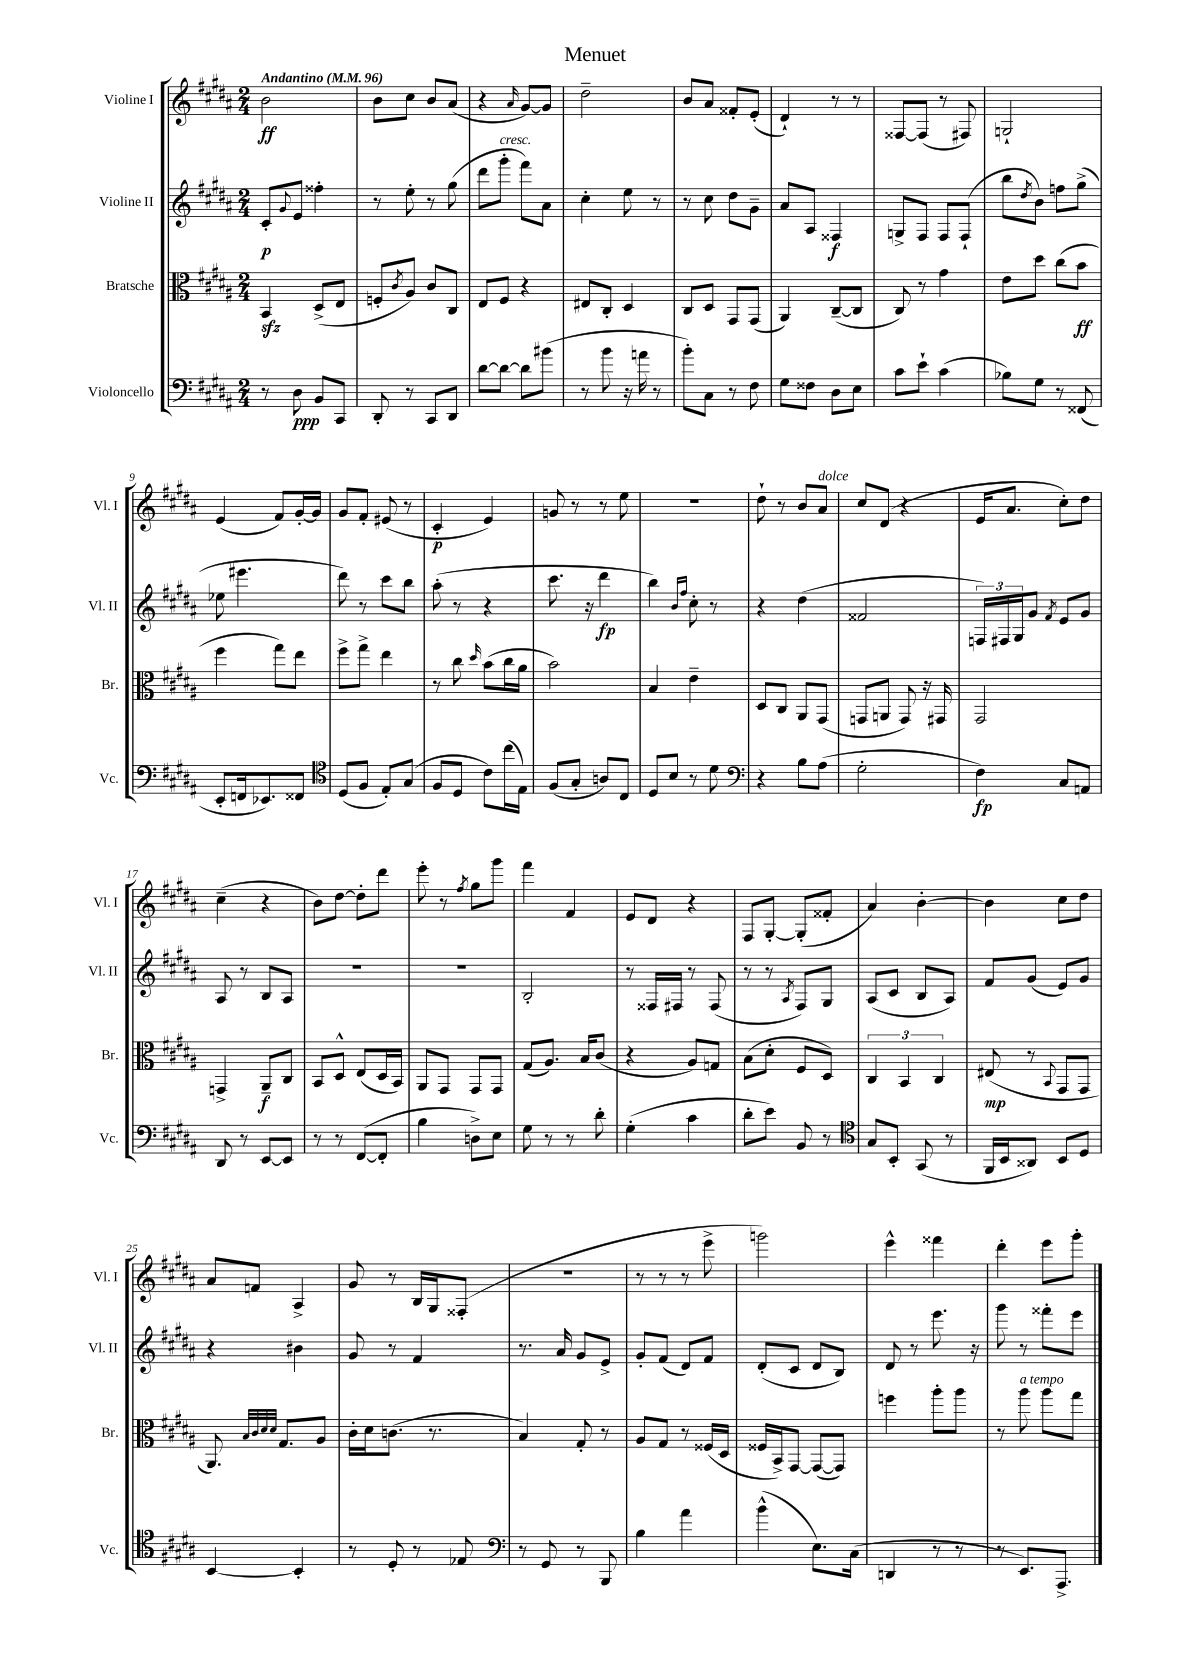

**kern	**dynam	**kern	**dynam	**kern	**dynam	**kern	**dynam
*part4	*part4	*part3	*part3	*part2	*part2	*part1	*part1
*staff4	*staff4	*staff3	*staff3	*staff2	*staff2	*staff1	*staff1
*I"Violoncello	*	*I"Bratsche	*	*I"Violine II	*	*I"Violine I	*
*I'Vc.	*	*I'Br.	*	*I'Vl. II	*	*I'Vl. I	*
*clefF4	*	*clefC3	*	*clefG2	*	*clefG2	*
*k[f#c#g#d#a#]	*	*k[f#c#g#d#a#]	*	*k[f#c#g#d#a#]	*	*k[f#c#g#d#a#]	*
*M2/4	*	*M2/4	*	*M2/4	*	*M2/4	*
*MM96	*	*MM96	*	*MM96	*	*MM96	*
=1	=1	=1	=1	=1	=1	=1	=1
!	!	!	!	!	!	!LO:TX:a:B:t=Andantino	!
8r	.	4BBzz/	.	8c#'/L	p	2b\	ff
.	.	.	.	8qqg#/	.	.	.
8D#\	ppp	.	.	8e/J	.	.	.
8BB/L	.	(8D#^/L	.	4ff##X'\	.	.	.
8CC#/J	.	8E/J	.	.	.	.	.
=2	=2	=2	=2	=2	=2	=2	=2
8DD#'/	.	8Fn'/L	.	8r	.	8b\L	.
.	.	8qc#/	.	.	.	.	.
8r	.	8A#/J)	.	8ee'\	.	8cc#\J	.
8CC#/L	.	8c#/L	.	8r	.	8b/L	.
8DD#/J	.	8C#/J	.	(8gg#\	.	(8a#/J	.
=3	=3	=3	=3	=3	=3	=3	=3
[8d#\L	.	8E/L	.	8ddd#\L	.	4r	.
!	!	!	!	!LO:TX:a:i:t=cresc.	!	!	!
8d#\J_	.	8F#/J	.	8ggg#'\J	.	.	.
.	.	.	.	.	.	16qqa#/	.
8d#\L]	.	4r	.	8fff#\L)	.	[8g#/L)	.
(8b#X\J	.	.	.	8a#\J	.	8g#/J]	.
=4	=4	=4	=4	=4	=4	=4	=4
8r	.	8E#X/L	.	4cc#'\	.	2dd#~\	.
8b\	.	8C#'/J	.	.	.	.	.
16r	.	4D#/	.	8ee\	.	.	.
16an\	.	.	.	.	.	.	.
8r	.	.	.	8r	.	.	.
=5	=5	=5	=5	=5	=5	=5	=5
8b'\L)	.	8C#/L	.	8r	.	8b/L	.
8C#\J	.	8D#/J	.	8cc#\	.	8a#/J	.
8r	.	8GG#/L	.	8dd#\L	.	8f##X'/L	.
8F#\	.	(8GG#/J	.	8g#~\J	.	(8e'/J	.
=6	=6	=6	=6	=6	=6	=6	=6
8G#\L	.	4AA#/)	.	8a#/L	.	4d#`/)	.
8F##X\J	.	.	.	8A#/J	.	.	.
8D#\L	.	([8C#~/L	.	4F##X/	f	8r	.
8E\J	.	8C#/J]	.	.	.	8r	.
=7	=7	=7	=7	=7	=7	=7	=7
8c#\L	.	8C#/)	.	8Gn^/L	.	[8F##X/L	.
8e`\J	.	8r	.	8F#/J	.	(8F##/J]	.
(4c#\	.	4g#\	.	8F#/L	.	8r	.
.	.	.	.	(8F#`/J	.	8F#X/)	.
=8	=8	=8	=8	=8	=8	=8	=8
8B-X\L)	.	8e\L	.	8bb\L	.	2Gn`/	.
.	.	.	.	8qdd#/	.	.	.
8G#\J	.	8dd#\J	.	8b\J)	.	.	.
8r	.	(8cc#\L	.	8ffn\L	.	.	.
(8FF##X/	.	8b\J	ff	(8gg#^\J	.	.	.
!!LO:LB:g=z
=9	=9	=9	=9	=9	=9	=9	=9
8EE'/L	.	4ff#\	.	8ee-X\	.	(4e/	.
16FFn/k	.	.	.	4.eee#X\	.	.	.
8.EE-X/)	.	.	.	.	.	.	.
.	.	8gg#\L)	.	.	.	8f#/L)	.
8FF##X/J	.	8ee\J	.	.	.	[16g#'/L	.
.	.	.	.	.	.	16g#/JJ]	.
=10	=10	=10	=10	=10	=10	=10	=10
*clefC4	*	*	*	*	*	*	*
(8D#/L	.	8ff#^\L	.	8ddd#\)	.	8g#/L	.
8F#/J	.	8gg#^\J	.	8r	.	8f#'/J	.
8E'/L)	.	4ee\	.	8ccc#\L	.	(8e#X/	.
(8G#/J	.	.	.	8bb\J	.	8r	.
=11	=11	=11	=11	=11	=11	=11	=11
8F#/L	.	8r	.	(8aa#'\	.	4c#'/	p
8D#/J	.	8cc#\	.	8r	.	.	.
.	.	16qqdd#/	.	.	.	.	.
8c#\L)	.	(8b\L	.	4r	.	4e/)	.
(16cc#\L	.	16cc#\L	.	.	.	.	.
16E\JJ)	.	16a#\JJ	.	.	.	.	.
=12	=12	=12	=12	=12	=12	=12	=12
(8F#/L	.	2b\)	.	8.ccc#\	.	8gn/	.
8G#'/J	.	.	.	.	.	8r	.
.	.	.	.	16r	.	.	.
8An/L)	.	.	.	4ddd#\	fp	8r	.
8C#/J	.	.	.	.	.	8ee\	.
=13	=13	=13	=13	=13	=13	=13	=13
8D#/L	.	4B/	.	4bb\)	.	2r	.
8B/J	.	.	.	.	.	.	.
.	.	.	.	16qqb/LL	.	.	.
.	.	.	.	16qqff#/JJ	.	.	.
8r	.	4e~\	.	8cc#'\	.	.	.
8d#\	.	.	.	8r	.	.	.
=14	=14	=14	=14	=14	=14	=14	=14
*clefF4	*	*	*	*	*	*	*
4r	.	8D#/L	.	4r	.	8dd#`\	.
.	.	8C#/J	.	.	.	8r	.
8B\L	.	8AA#/L	.	(4dd#\	.	8b/L	.
!	!	!	!	!	!	!LO:TX:a:i:t=dolce	!
(8A#\J	.	(8GG#/J	.	.	.	8a#/J	.
=15	=15	=15	=15	=15	=15	=15	=15
2G#'\	.	8GGn/L	.	2f##X/	.	8cc#/L	.
.	.	8AAn/J	.	.	.	(8d#/J	.
.	.	8GG/)	.	.	.	4r	.
.	.	16r	.	.	.	.	.
.	.	16GG#X/	.	.	.	.	.
=16	=16	=16	=16	=16	=16	=16	=16
4F#\)	fp	2GG#/	.	24Fn/LL)	.	16e/KL	.
.	.	.	.	24F#X/	.	.	.
.	.	.	.	.	.	8.a#/J	.
.	.	.	.	24G#/J	.	.	.
.	.	.	.	8g#/J	.	.	.
.	.	.	.	8qf#/	.	.	.
8C#/L	.	.	.	8e/L	.	8cc#'\L)	.
8AAn/J	.	.	.	8g#/J	.	8dd#\J	.
!!LO:LB:g=z
=17	=17	=17	=17	=17	=17	=17	=17
8DD#/	.	4GGn^/	.	8A#/	.	(4cc#~\	.
8r	.	.	.	8r	.	.	.
[8EE/L	.	8AA#~/L	f	8B/L	.	4r	.
8EE/J]	.	8C#/J	.	8A#/J	.	.	.
=18	=18	=18	=18	=18	=18	=18	=18
8r	.	8BB/L	.	2r	.	8b\L)	.
8r	.	8D#^^/J	.	.	.	[8dd#\J	.
([8FF#/L	.	(8E/L	.	.	.	8dd#'\L]	.
8FF#'/J]	.	16D#/L	.	.	.	8ddd#\J	.
.	.	16BB/JJ)	.	.	.	.	.
=19	=19	=19	=19	=19	=19	=19	=19
4B\	.	8AA#/L	.	2r	.	8eee'\	.
.	.	8GG#/J	.	.	.	8r	.
.	.	.	.	.	.	8qff#/	.
8Dn^\L)	.	8GG#/L	.	.	.	8gg#\L	.
8E\J	.	8GG#/J	.	.	.	8ggg#\J	.
=20	=20	=20	=20	=20	=20	=20	=20
8G#\	.	(8G#/L	.	2B'/	.	4fff#\	.
8r	.	8.A#/J)	.	.	.	.	.
8r	.	.	.	.	.	4f#/	.
.	.	16B/KL	.	.	.	.	.
8d#'\	.	(8c#/J	.	.	.	.	.
=21	=21	=21	=21	=21	=21	=21	=21
(4G#'\	.	4r	.	8r	.	8e/L	.
.	.	.	.	16F##X/LL	.	8d#/J	.
.	.	.	.	16F#X/JJ	.	.	.
4c#\	.	8A#/L)	.	8r	.	4r	.
.	.	8Gn/J	.	(8F#/	.	.	.
=22	=22	=22	=22	=22	=22	=22	=22
8d#'\L	.	(8B\L	.	8r	.	8F#/L	.
8e\J)	.	8d#'\J	.	8r	.	[8G#'/J	.
.	.	.	.	8qA#/	.	.	.
8BB/	.	8F#/L	.	8F#/L)	.	(8G#'/L]	.
8r	.	8D#/J)	.	8G#/J	.	8f##X'/J	.
=23	=23	=23	=23	=23	=23	=23	=23
*clefC4	*	*	*	*	*	*	*
8G#/L	.	6C#/	.	(8A#/L	.	4a#/)	.
8BB'/J	.	.	.	8c#/J	.	.	.
.	.	6BB/	.	.	.	.	.
(8GG#/	.	.	.	8B/L	.	[4b'\	.
.	.	6C#/	.	.	.	.	.
8r	.	.	.	8A#/J)	.	.	.
=24	=24	=24	=24	=24	=24	=24	=24
16FF#/LL	.	(8E#X/	mp	8f#/L	.	4b\]	.
16BB/J	.	.	.	.	.	.	.
8AA##X/J)	.	8r	.	(8g#/J	.	.	.
.	.	8qqBB/	.	.	.	.	.
8BB/L	.	8GG#/L	.	8e/L)	.	8cc#\L	.
8D#/J	.	8GG#/J	.	8g#/J	.	8dd#\J	.
!!LO:LB:g=z
=25	=25	=25	=25	=25	=25	=25	=25
[4BB/	.	8.AA#/)	.	4r	.	8a#/L	.
.	.	.	.	.	.	8fn/J	.
.	.	32qqB/LLL	.	.	.	.	.
.	.	32qqc#/	.	.	.	.	.
.	.	32qqd#/	.	.	.	.	.
.	.	32qqd#/JJJ	.	.	.	.	.
.	.	8.G#/L	.	.	.	.	.
4BB'/]	.	.	.	4b#X\	.	4A#^/	.
.	.	8A#/J	.	.	.	.	.
=26	=26	=26	=26	=26	=26	=26	=26
8r	.	16c#'\LL	.	8g#/	.	8g#/	.
.	.	16d#\J	.	.	.	.	.
8D#'/	.	(8.cn\J	.	8r	.	8r	.
8r	.	.	.	4f#/	.	16B/LL	.
.	.	8.r	.	.	.	16G#/J	.
8E-X/	.	.	.	.	.	(8F##X'/J	.
=27	=27	=27	=27	=27	=27	=27	=27
*clefF4	*	*	*	*	*	*	*
8r	.	4B/)	.	8.r	.	2r	.
8GG#/	.	.	.	.	.	.	.
.	.	.	.	16a#/	.	.	.
8r	.	8G#'/	.	8g#/L	.	.	.
8BBB/	.	8r	.	8e^/J	.	.	.
=28	=28	=28	=28	=28	=28	=28	=28
4B\	.	8A#/L	.	8g#'/L	.	8r	.
.	.	8G#/J	.	(8f#/J	.	8r	.
4a#\	.	8r	.	8d#/L)	.	8r	.
.	.	(16F##X/LL	.	8f#/J	.	8eee^\	.
.	.	16D#/JJ	.	.	.	.	.
=29	=29	=29	=29	=29	=29	=29	=29
(4b^^\	.	16F##X/LL	.	(8d#'/L	.	2gggn\)	.
.	.	16BB^/J)	.	.	.	.	.
.	.	[8GG#/J	.	8c#/J	.	.	.
8.E\L)	.	(8GG#/L_	.	8d#/L	.	.	.
.	.	8GG#/J])	.	8B/J)	.	.	.
(16C#\Jk	.	.	.	.	.	.	.
=30	=30	=30	=30	=30	=30	=30	=30
4DDn/	.	4ffn\	.	8d#/	.	4eee^^\	.
.	.	.	.	8r	.	.	.
8r	.	8aa#'\L	.	8.eee\	.	4fff##X\	.
8r	.	8aa#\J	.	.	.	.	.
.	.	.	.	16r	.	.	.
=31	=31	=31	=31	=31	=31	=31	=31
8r	.	8r	.	8ggg#\	.	4ddd#'\	.
!	!	!LO:TX:a:i:t=a tempo	!	!	!	!	!
8.EE/L)	.	8aa#\	.	8r	.	.	.
.	.	8aa#\L	.	8fff##X'\L	.	8eee\L	.
8.AAA#^/J	.	.	.	.	.	.	.
.	.	8gg#\J	.	8eee\J	.	8ggg#'\J	.
==	==	==	==	==	==	==	==
*-	*-	*-	*-	*-	*-	*-	*-
